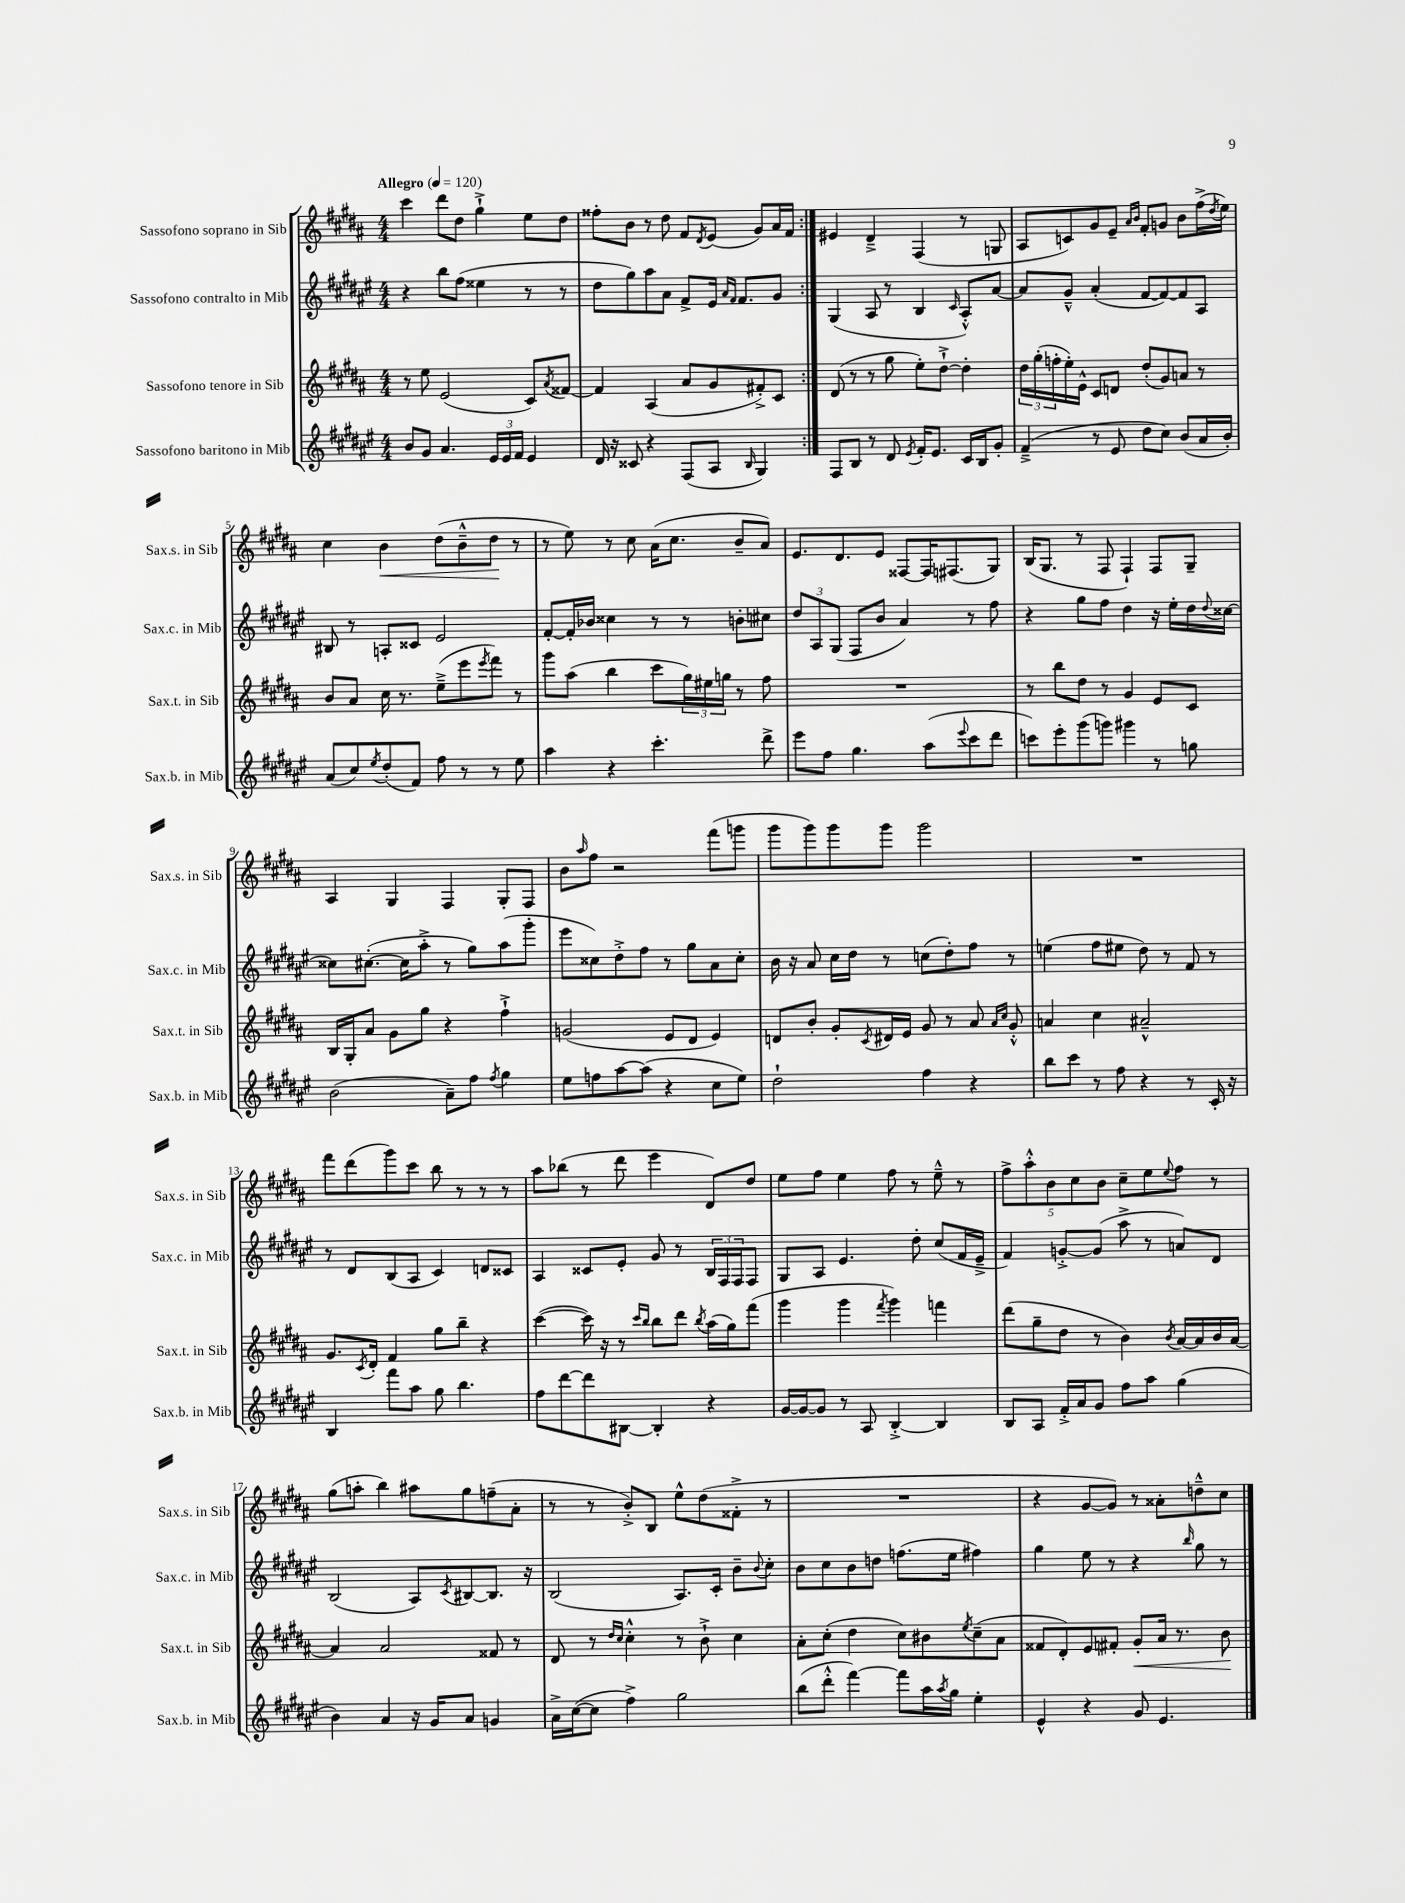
<<
\new StaffGroup <<
\new Staff = "s0" \with { instrumentName = "Sassofono soprano in Sib" shortInstrumentName = "Sax.s. in Sib" } {
    \clef treble \key b \major \numericTimeSignature \time 4/4 \tempo "Allegro" 4 = 120
    \repeat volta 2 { cis'''4 dis'''8 dis''8 gis''4-!-> e''8 dis''8 |
    fisis''8-. b'8 r8 dis''8 fis'8 \acciaccatura { dis'8 } e'8( gis'8) ais'16 fis'16 | }
    eis'4 dis'4---> fis4( r8 g8 |
    ais8 c'8) gis'8 e'8-- \grace { ais'16 b'16 } fis'8-. g'8 b'8 fis''16->( \acciaccatura { dis''8 } e''16) |
    cis''4 b'4\< dis''8( b'8---^ dis''8\! r8 |
    r8 e''8) r8 cis''8 ais'16( cis''8. b'8-- ais'8) |
    e'8. dis'8. e'8 fisis8~ fisis16 fis8.( gis8) |
    b16( gis8. r8 fis8 fis4-!) fis8 gis8-- |
    ais4 gis4 fis4 gis8-. fis8 |
    b'8 \grace { ais''16 } fis''8 r2 fis'''8( g'''8 |
    gis'''8 gis'''8) gis'''8 gis'''8 gis'''2 |
    R1 |
    fis'''8 dis'''8( gis'''8) cis'''8 b''8 r8 r8 r8 |
    ais''8 bes''8( r8 dis'''8 e'''4 dis'8) dis''8 |
    e''8 fis''8 e''4 fis''8 r8 e''8---^ r8 |
    \tuplet 5/4 { fis''8-> ais''8-.-^ b'8 cis''8 b'8 } cis''8-- e''8 \appoggiatura { e''8 } fis''8 r8 |
    gis''8( a''8-. b''4) ais''8 gis''8 f''8--( ais'8-. |
    r8 r8 b'8-.->) b8 e''8-^ dis''8( fisis'8-.-> r8 |
    R1 |
    r4 gis'8~ gis'8) r8 aisis'8-. d''8---^ cis''8 \bar "|." |
}
\new Staff = "s1" \with { instrumentName = "Sassofono contralto in Mib" shortInstrumentName = "Sax.c. in Mib" } {
    \clef treble \key fis \major \numericTimeSignature \time 4/4
    \repeat volta 2 { r4 b''8 fis''8( eisis''4 r8 r8 |
    dis''8 gis''8) ais''8 ais'8 fis'8-> eis'16 \grace { ais'16 fis'16 } fis'8. gis'8 | }
    gis4( ais8 r8 b4 \grace { cis'16 } ais8-.-^) ais'8~ |
    ais'8 gis'8---^ ais'4-.( fis'8~ fis'8~) fis'8 ais8 |
    bis8 r8 a8-. cisis'8 eis'2 |
    fis'8~-. fis'16-. bes'16 cisis''4 r8 r8 b'8-. cis''8 |
    \tuplet 3/2 { dis''8 ais8 gis8( } fis8 b'8 ais'4) r8 fis''8 |
    r4 gis''8 fis''8 dis''4 r16 eis''16-. dis''16 \appoggiatura { dis''8 } cisis''16~ |
    cisis''8 cis''8.~-.( cis''16 ais''8-.-> r8 gis''8) ais''8( gis'''8-. |
    eis'''8 cisis''8) dis''8-.-> fis''8 r8 gis''8 ais'8 cisis''8-. |
    b'16 r16 ais'8 cis''16 dis''16 r8 c''8( dis''8-.) fis''8 r8 |
    e''4( fis''8 eis''8 dis''8) r8 fis'8 r8 |
    r8 dis'8 b8( ais8 cis'4) d'8 cisis'8 |
    ais4 cisis'8 eis'8-. gis'8 r8 \tuplet 3/2 { b16 fis16 fis16 } fis8 |
    gis8 ais8 eis'4. dis''8-. cis''8( fis'16 eis'16---> |
    fis'4) g'8~-.-> g'8( ais''8-> r8 a'8) dis'8 |
    b2( ais8) \acciaccatura { cis'8 } bis8~ bis8. r16 |
    b2( ais8.) cis'16-. b'8-- \appoggiatura { b'8 } cis''8-. |
    b'8 cis''8 b'8 d''8 f''8.( eis''16 fis''4) |
    gis''4 eis''8 r8 r4 \grace { b''16 } gis''8 r8 \bar "|." |
}
\new Staff = "s2" \with { instrumentName = "Sassofono tenore in Sib" shortInstrumentName = "Sax.t. in Sib" } {
    \clef treble \key b \major \numericTimeSignature \time 4/4
    \repeat volta 2 { r8 e''8 e'2( cis'8) \acciaccatura { ais'8 } fisis'8~ |
    fisis'4 ais4( ais'8 gis'8 fis'8-.->) cis'8 | }
    dis'8( r8 r8 gis''8 e''8-.) dis''8~-!-> dis''4-. |
    \tuplet 3/2 { dis''16 gis''16-.( f''16-. } e''16-.) e'16-^ cis'8 d'8 dis''8-.( gis'8) a'8 r8 |
    b'8 ais'8 cis''16 r8. e''8--->( e'''8 \acciaccatura { e'''8 } fis'''8) r8 |
    gis'''8 ais''8( b''4 cis'''8 \tuplet 3/2 { gis''16) eis''16 g''16 } r8 fis''8 |
    R1 |
    r8 b''8 dis''8 r8 gis'4 e'8 cis'8 |
    b16 gis16-. ais'8 gis'8 gis''8 r4 fis''4-!-> |
    g'2( e'8 dis'8 e'4) |
    d'8 b'8-. gis'8-. \acciaccatura { cis'8 } dis'16 e'16 gis'8 r8 ais'8 \grace { ais'16 cis''16 } gis'8-.-^ |
    a'4 cis''4 ais'2---^ |
    gis'8. \acciaccatura { cis'8 } dis'16-. fis'4 gis''8 b''8-- r4 |
    cis'''4~( cis'''16) r16 r8 \grace { cis'''16 b''16 } b''8 dis'''8 \acciaccatura { b''8 } ais''16( gis''16) fis'''8( |
    gis'''4 gis'''4 \acciaccatura { fis'''8 } gis'''4) f'''4 |
    dis'''8( gis''8-- dis''8 r8 b'4) \acciaccatura { b'8 } ais'16~ ais'16 b'16 ais'16~ |
    ais'4 ais'2 fisis'8 r8 |
    dis'8 r8 \grace { dis''16 cis''16 } cis''4-.-^ r8 b'8-!-> cis''4 |
    ais'8-. cis''8-.( dis''4 cis''8) bis'8 \acciaccatura { e''8 } cis''8--( ais'8 |
    fisis'8 dis'8-.) e'8 fis'8-. gis'8-.\< ais'16 r8. b'8\! \bar "|." |
}
\new Staff = "s3" \with { instrumentName = "Sassofono baritono in Mib" shortInstrumentName = "Sax.b. in Mib" } {
    \clef treble \key fis \major \numericTimeSignature \time 4/4
    \repeat volta 2 { b'8 gis'8 ais'4. \tuplet 3/2 { eis'16 eis'16 fis'16 } eis'4 |
    dis'16 r16 cisis'8 r4 fis8( ais8 \grace { b16 } gis4) | }
    fis8 b8 r8 dis'8 \acciaccatura { eis'8 } fis'16-. eis'8. cis'16 b16 gis'8-. |
    fis'4--->( r8 eis'8 dis''8 cis''8) b'8( ais'16 b'16-.) |
    ais'8( cis''8) \acciaccatura { eis''8 } dis''8-.( fis'8) fis''8 r8 r8 eis''8 |
    ais''4 r4 cis'''4.-. dis'''8-> |
    eis'''8 fis''8 gis''4. ais''8( \appoggiatura { eis'''8 } cis'''8 dis'''8 |
    c'''8) eis'''8-. gis'''8( g'''8) gis'''4 r8 g''8 |
    b'2( ais'8--) fis''8 \acciaccatura { fis''8 } gis''4 |
    eis''8 f''8 ais''8~ ais''8( r4 cis''8 eis''8) |
    dis''2-! fis''4 r4 |
    b''8 cis'''8 r8 fis''8 r4 r8 cis'16-. r16 |
    b4 fis'''8 ais''8 gis''8 b''4. |
    fis''8 dis'''8~ dis'''8 bis8~ bis4-. r4 |
    gis'16~ gis'16~ gis'8 r8 ais8 b4~-.-> b4 |
    b8 ais8 fis'16-.-> ais'16 gis'8 fis''8 ais''8 gis''4( |
    b'4) ais'4 r16 gis'16 ais'8 g'4 |
    ais'16-> cis''16~( cis''8 fis''4->) gis''2 |
    b''8( dis'''8-.-^ fis'''4~) fis'''8 ais''16 \acciaccatura { ais''8 } gis''16 eis''4-. |
    eis'4-^ r4 gis'8 eis'4. \bar "|." |
}
>>
>>
